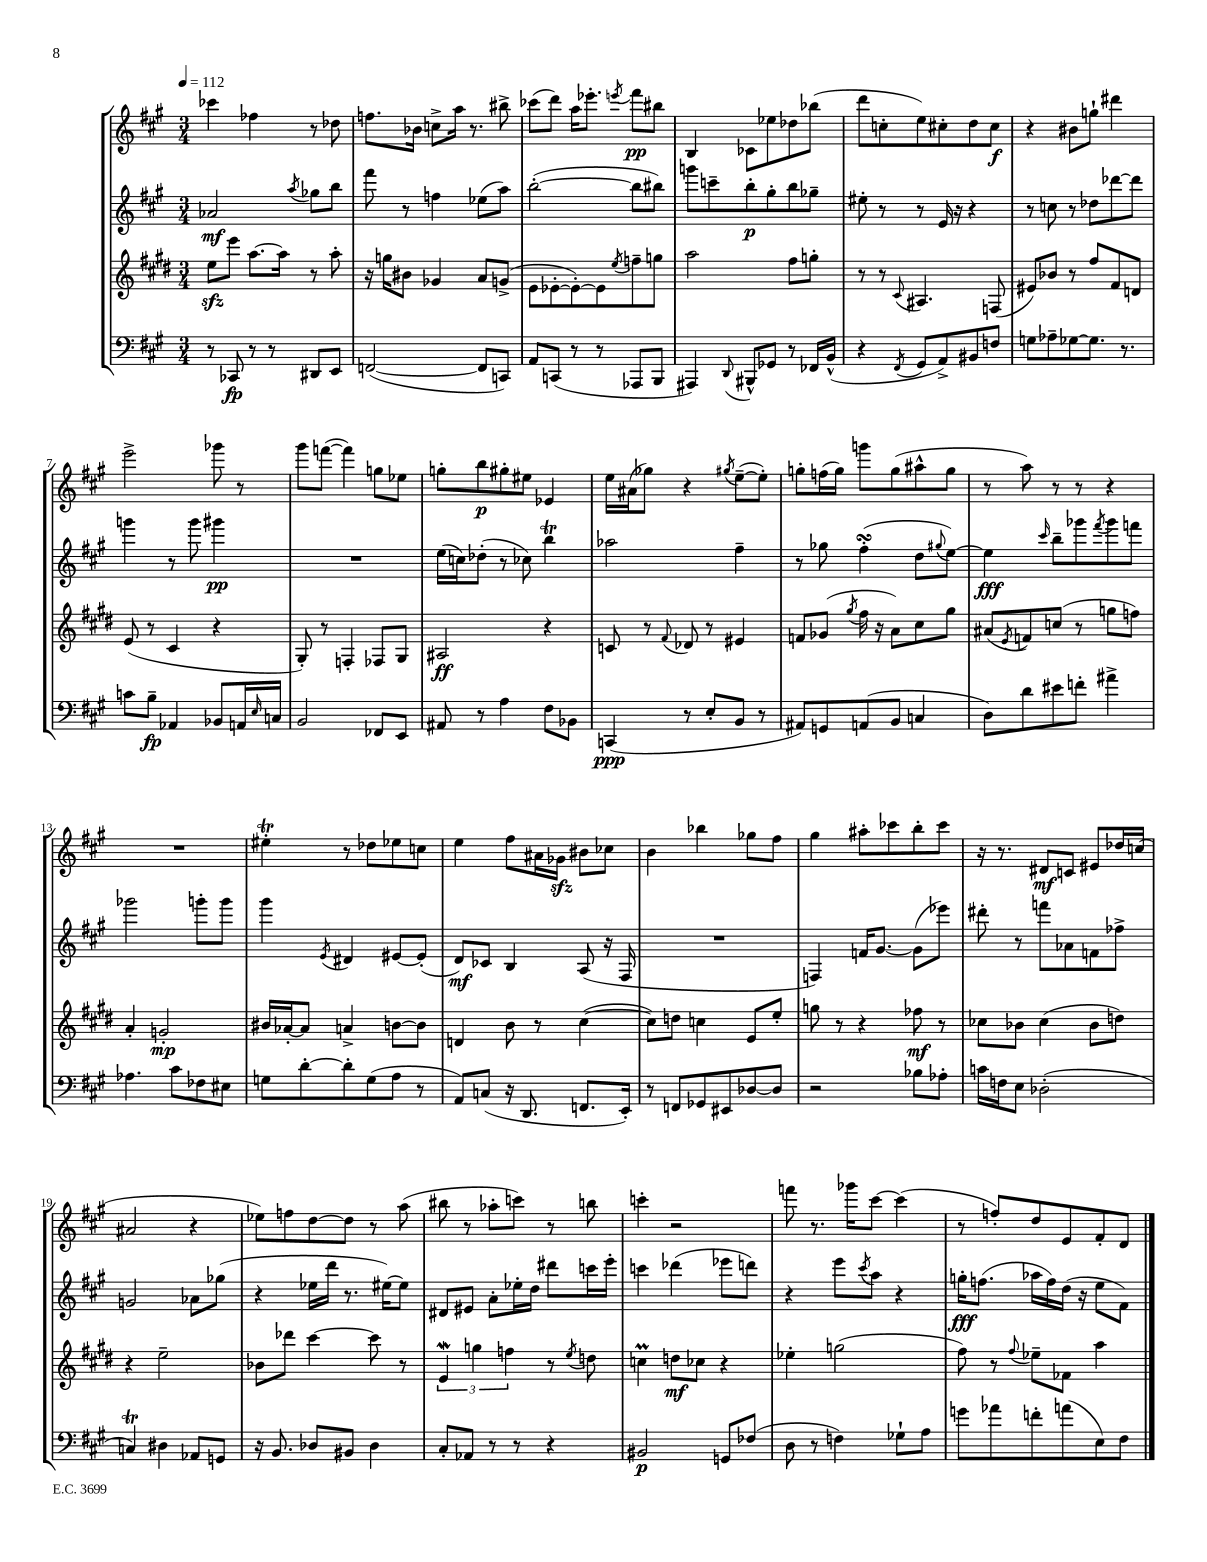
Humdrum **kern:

**kern	**kern	**kern	**kern
*staff4	*staff3	*staff2	*staff1
*clefF4	*clefG2	*clefG2	*clefG2
*k[f#c#g#]	*k[f#c#g#d#]	*k[f#c#g#]	*k[f#c#g#]
*M3/4	*M3/4	*M3/4	*M3/4
*MM112	*MM112	*MM112	*MM112
8r	8ee\L	2a-/	4ccc-\
8CC-/	8eee\J	.	.
8r	[8.aa\L	.	4ff-\
8r	.	.	.
.	16aa\]Jk	.	.
.	.	8qaa/	.
8DD#/L	8r	8gg-\L	8r
8EE/J	8aa'\	8bb\J	8dd-\
=	=	=	=
([2FF/	16r	8fff#\	8.ff\L
.	16gg\LK	.	.
.	8b#\J	8r	.
.	.	.	16b-\Jk
.	4g-/	4ff\	8cc^\L
.	.	.	16aa\Jk
.	.	.	8.r
8FF/]L	8a/L	(8ee-\L	.
8CC/J)	(8g^/J	8aa\J)	8bb#^\
=	=	=	=
8AA/L	8e\L	([2bb'\	(8ccc-\L
(8CC/J	[8e-'\	.	8ddd\J)
8r	8e-'\_)	.	16aa\LK
.	.	.	8.eee-'\J
8r	8e-\]	.	.
.	8qee/	.	8qeee/
8AAA-/L	8ff~\	8bb\]L	8fff#\L
8BBB/J	8gg\J	8bb#\J)	8bb#\J
=	=	=	=
4AAA#/)	2aa\	8ggg\L	4B/
.	.	8ccc~\	.
8qqDD/	.	.	.
8BBB#^^/L	.	8bb'\	8c-\L
8GG-/J	.	8gg#'\	8ee-\
8r	8ff#\L	8bb\	8dd-\
16FF-/LL	8gg'\J	8gg-~\J	(8bb-\J
(16BB^^/JJ	.	.	.
=	=	=	=
4r	8r	8ee#'\	8ddd\L
.	8r	8r	8cc'\
8qFF#/	8qqc#/	.	.
8GG#/L	4.A#/	8r	8ee\)
8AA^/)	.	16e/	8cc#'\
.	.	16r	.
8BB#/	.	4r	8dd\
8F/J	(8F/	.	8cc#\J
=	=	=	=
8G\L	8e#/L)	8r	4r
8A-~\	8b-/J	8cc\	.
[8G-\	8r	8r	8b#\L
8.G-\]J	8ff#/L	8dd-\L	8gg`\J
.	8f#/	[8ddd-\	4ddd#\
8.r	.	.	.
.	8d/J	8ddd-\]J	.
=	=	=	=
8c\L	(8e/	4ggg\	2eee^\
8B~\J	8r	.	.
4AA-/	4c#/	8r	.
.	.	8ggg\	.
8BB-/L	4r	4ggg#\	8ggg-\
16AA/L	.	.	8r
16qqE/	.	.	.
16C/JJ	.	.	.
=	=	=	=
2BB/	8G#'/)	2.r	8ggg#\L
.	8r	.	([8fff\J
.	4F'/	.	4fff\])
8FF-/L	8F-/L	.	8gg\L
8EE/J	8G#/J	.	8ee-\J
=	=	=	=
8AA#/	2A#/	(16ee\LL	8gg'\L
.	.	16cc\J)	.
8r	.	(8dd-'\J	8bb\
4A\	.	8r	8gg#'\
.	.	8cc-\)	8ee#\J
8F#\L	4r	4bb\	4e-/
8BB-\J	.	.	.
=	=	=	=
(4CC/	8c/	2aa-\	16ee\LL
.	.	.	(16a#\J
.	8r	.	8gg-\J)
.	8qqf#/	.	.
8r	8d-/	.	4r
8E'/L	8r	.	.
.	.	.	8qgg#/
8BB/J	4e#/	4ff#~\	([8ee~\L
8r	.	.	8ee'\]J)
=	=	=	=
8AA#/L)	8f/L	8r	8gg'\L
8GG/	(8g-/J	8gg-\	(16ff\L
.	.	.	16gg\JJ)
.	8qgg#/	.	.
(8AA/	16ff#\	(4ff#'\	8ggg\L
.	16r	.	.
8BB/J	8a\L)	.	(8gg\
4C/	8cc#\	8dd\L	8aa#^^\
.	.	8qqgg#/	.
.	8gg#\J	[8ee\J)	8gg\J
=	=	=	=
8D\L)	(8a#/L	4ee\]	8r
.	8qe/	.	.
8d\	8f/)	.	8aa\)
.	.	16qqccc#/	.
8e#\	(8cc/J	8bb~\L	8r
8f'\J	8r	8ggg-\	8r
.	.	8qfff#/	.
4a#^\	8gg\L	8ggg-\	4r
.	8ff\J)	8fff\J	.
=	=	=	=
4.A-\	4a'/	2ggg-\	2.r
.	2g'/	.	.
8c#\L	.	.	.
8F-\	.	8ggg'\L	.
8E#\J	.	8ggg\J	.
=	=	=	=
8G\L	16b#/LL	4ggg#\	4ee#'\
.	[16a-'/J	.	.
[8d'\	8a-/]J	.	.
.	.	8qe/	.
8d'\]	4a^/	4d#/	8r
(8G\	.	.	8dd-\L
8A\J	[8b\L	[8e#/L	8ee-\
8r	8b\]J	(8e#'/]J	8cc\J
=	=	=	=
8AA/L)	4d/	8d/L)	4ee\
(8C/J	.	8c-/J	.
16r	8b\	4B/	8ff#\L
8.DD/	.	.	.
.	8r	.	16a#\L
.	.	.	16g-\JJ
8.FF/L	([4cc#\	(8A/	8b#\L
.	.	16r	8cc-\J
16EE'/Jk)	.	16F#/	.
=	=	=	=
8r	8cc#\]L)	2.r	4b\
8FF/L	8dd\J	.	.
8GG-/	4cc\	.	4bb-\
8EE#/	.	.	.
[8D-/	8e/L	.	8gg-\L
8D-/]J	8ee'/J	.	8ff#\J
=	=	=	=
2r	8gg\	4F/)	4gg#\
.	8r	.	.
.	4r	16f/LK	8aa#'\L
.	.	[8.g#/J	.
.	.	.	8ccc-\
8B-\L	8ff-\	(8g#\]L	8bb'\
8A-'\J	8r	8eee-\J)	8ccc-\J
=	=	=	=
16c\LL	8cc-\L	8ddd#'\	16r
16F\J	.	.	8.r
8E\J	8b-\J	8r	.
(2D-'\	(4cc-\	8fff\L	8d#/L
.	.	8a-\	8c/J
.	8b-\L	8f\	8e#/L
.	8dd\J)	8ff-^\J	16dd-/L
.	.	.	(16cc/JJ
=	=	=	=
4C/)	4r	2g/	2a#/
4D#\	2ee~\	.	.
8AA-/L	.	8a-\L	4r
8GG/J	.	(8gg-\J	.
=	=	=	=
16r	8b-\L	4r	8ee-\L)
8.BB/	.	.	.
.	8ddd-\J	.	8ff\
8D-/L	[4ccc#\	16ee-\LL	[8dd\
.	.	16ddd\JJ	.
8BB#/J	.	8.r	8dd\]J
4D-\	8ccc#\]	.	8r
.	.	[16ee#\LK)	.
.	8r	8ee#\]J	(8aa\
=	=	=	=
8C#'/L	6e/	8d#/L	8bb#\
8AA-/J	.	8e#/J	8r
.	6gg\	.	.
8r	.	8a'\L	8aa-'\L
.	6ff\	.	.
8r	.	16ee-'\L	8ccc\J)
.	.	16dd\JJ	.
4r	8r	8ddd#\L	8r
.	8qee/	.	.
.	8dd\	16ccc\L	8bb\
.	.	16eee'\JJ	.
=	=	=	=
2BB#/	4cc\	4ccc\	4ccc'\
.	8dd\L	(4ddd-\	2r
.	8cc-\J	.	.
8GG/L	4r	8eee-\L	.
(8F-/J	.	8ddd\J)	.
=	=	=	=
8D\	4ee-'\	4r	8fff\
8r	.	.	8.r
4F\)	(2gg\	8eee\L	.
.	.	.	16ggg-\LK
.	.	8qccc#/	.
.	.	8aa\J	[8ccc#\J
8G-`\L	.	4r	(4ccc#\]
8A\J	.	.	.
=	=	=	=
8g\L	8ff#\)	16gg'\LK	8r
.	.	(8.ff\J	.
8a-\	8r	.	8ff'/L)
.	8qqff#/	.	.
8f'\	8ee-~\L	16aa-\LL	8dd/
.	.	16ff\)	.
(8a\	8f-\J	(16dd\JJ	8e/
.	.	16r	.
8E\)	4aa\	8ee\L	8f#'/
8F#\J	.	8f#\J)	8d/J
==	==	==	==
*-	*-	*-	*-
